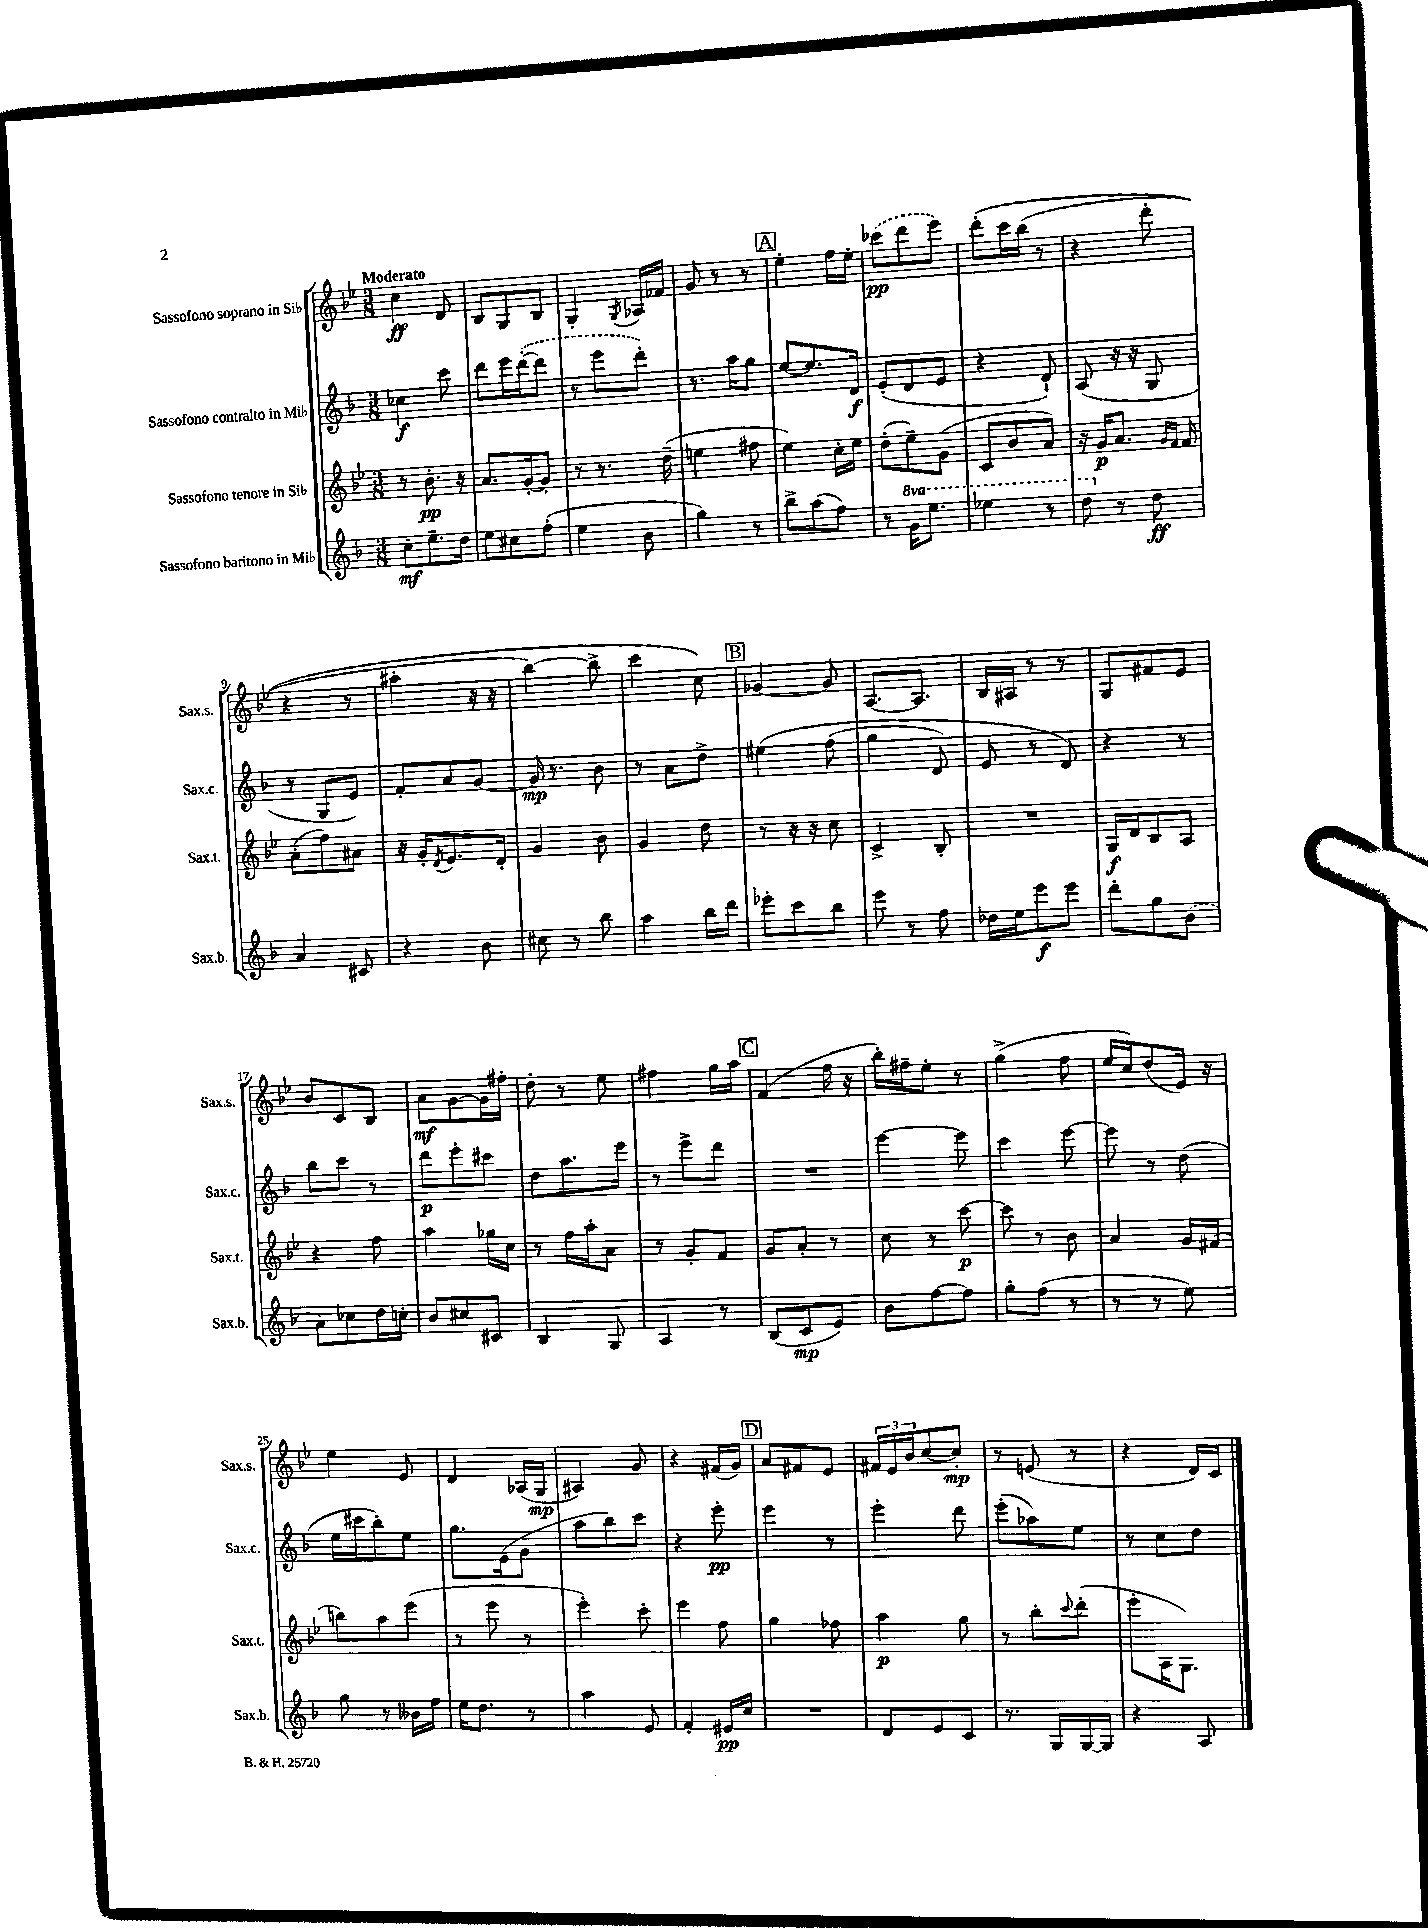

**kern	**dynam	**kern	**dynam	**kern	**dynam	**kern	**dynam
*part4	*part4	*part3	*part3	*part2	*part2	*part1	*part1
*staff4	*staff4	*staff3	*staff3	*staff2	*staff2	*staff1	*staff1
*I"Sassofono baritono in Mi♭	*	*I"Sassofono tenore in Si♭	*	*I"Sassofono contralto in Mi♭	*	*I"Sassofono soprano in Si♭	*
*I'Sax.b.	*	*I'Sax.t.	*	*I'Sax.c.	*	*I'Sax.s.	*
*clefG2	*	*clefG2	*	*clefG2	*	*clefG2	*
*k[b-]	*	*k[b-e-]	*	*k[b-]	*	*k[b-e-]	*
*M3/8	*	*M3/8	*	*M3/8	*	*M3/8	*
=1	=1	=1	=1	=1	=1	=1	=1
!	!	!	!	!	!	!LO:TX:a:B:t=Moderato	!
8cc'\L	mf	8r	.	4cc-X\	f	4cc\	ff
8.ee~\	.	8.b-'\	pp	.	.	.	.
.	.	.	.	8ccc\	.	8d/	.
16dd\Jk	.	16r	.	.	.	.	.
=2	=2	=2	=2	=2	=2	=2	=2
8ee\L	.	8.a/L	.	8ddd\L	.	8B-/L	.
8cc#X\	.	.	.	16eee\L	.	8G/	.
.	.	[16g'/k	.	([16ddd'\J	.	.	.
(8ff'\J	.	8g'/J]	.	8ddd\J]	.	8B-/J	.
=3	=3	=3	=3	=3	=3	=3	=3
4ee\	.	8r	.	8r	.	4G'/	.
.	.	8.r	.	8eee\L	.	.	.
.	.	.	.	.	.	8qG/	.
8b-\	.	.	.	8ddd'\J)	.	16A-X/LL	.
.	.	(16dd~\	.	.	.	16f-X/JJ	.
=4	=4	=4	=4	=4	=4	=4	=4
4gg\)	.	4een\	.	8.r	.	8g/	.
.	.	.	.	.	.	8r	.
.	.	.	.	16aa\KL	.	.	.
8r	.	8ff#X\	.	8gg\J	.	8r	.
!!LO:REH:place=s1:t=A
=5	=5	=5	=5	=5	=5	=5	=5
8bb-^\L	.	4ee-\)	.	[8ee/L	.	4ee-'\	.
(8aa\	.	.	.	8.ee/]	.	.	.
8ff\J)	.	16cc'\LL	.	.	.	16ff\LL	.
.	.	16ee-\JJ	.	16d/Jk	f	16ee-'\JJ	.
=6	=6	=6	=6	=6	=6	=6	=6
8r	.	(8dd'\L	.	(8e'/L	.	(8ccc-X\L	pp
*8va	*	*	*	*	*	*	*
16gg\KL	.	8ee-~\)	.	8d/	.	8ddd\	.
8.eee\J	.	.	.	.	.	.	.
.	.	(8g\J	.	8e/J	.	8eee-\J)	.
=7	=7	=7	=7	=7	=7	=7	=7
4eee-X\	.	8c/L	.	4r	.	(8ddd'\L	.
.	.	8b-/	.	.	.	16ccc\L	.
.	.	.	.	.	.	(16bb-\JJ	.
8r	.	8a/J)	.	8d`/)	.	8r	.
=8	=8	=8	=8	=8	=8	=8	=8
8ddd\	.	16r	.	(8A/	.	4r	.
.	.	16g/KL	p	.	.	.	.
*X8va	*	*	*	*	*	*	*
8r	.	8.a/J	.	16r	.	.	.
.	.	.	.	16r	.	.	.
8dd\	ff	.	.	8G/	.	8ddd'\	.
.	.	16qqg/LL	.	.	.	.	.
.	.	16qqf/JJ	.	.	.	.	.
.	.	16f/	.	.	.	.	.
!!LO:LB:g=z
=9	=9	=9	=9	=9	=9	=9	=9
4a/	.	(8a'\L	.	8r	.	4r	.
.	.	8ff\)	.	8G/L	.	.	.
8c#X/	.	8a#X\J	.	8e/J)	.	8r	.
=10	=10	=10	=10	=10	=10	=10	=10
4r	.	16r	.	8f'/L	.	4aa#X'\	.
.	.	16g'/KL	.	.	.	.	.
.	.	8qd/	.	.	.	.	.
.	.	8.e-/	.	8a/	.	.	.
8b-\	.	.	.	[8g/J	.	16r	.
.	.	16d'/Jk	.	.	.	16r	.
=11	=11	=11	=11	=11	=11	=11	=11
8cc#X\	.	4g/	.	16g/]	mp	[4bb-\)	.
.	.	.	.	8.r	.	.	.
8r	.	.	.	.	.	.	.
8bb-\	.	8b-\	.	8b-\	.	8bb-^\]	.
=12	=12	=12	=12	=12	=12	=12	=12
4aa\	.	4g/	.	8r	.	4ccc\	.
.	.	.	.	8a\L	.	.	.
16bb-\LL	.	8dd\	.	8dd^\J	.	8cc\)	.
16ddd\JJ	.	.	.	.	.	.	.
!!LO:REH:place=s1:t=B
=13	=13	=13	=13	=13	=13	=13	=13
8eee-X'\L	.	8r	.	(4ee#X\	.	[4g-X/	.
8ccc\	.	16r	.	.	.	.	.
.	.	16r	.	.	.	.	.
8bb-\J	.	8cc\	.	(8ff\	.	8g-/]	.
=14	=14	=14	=14	=14	=14	=14	=14
8eee\	.	4c^/	.	4gg\	.	[8.A/L	.
8r	.	.	.	.	.	.	.
.	.	.	.	.	.	8.A/J]	.
8ff\	.	8B-'/	.	8d/)	.	.	.
=15	=15	=15	=15	=15	=15	=15	=15
16dd-X\LL	.	4.r	.	8e/	.	16B-/LL	.
16ee\J	.	.	.	.	.	16A#X/JJ	.
8eee\	f	.	.	8r	.	8r	.
8eee\J	.	.	.	8d/)	.	8r	.
=16	=16	=16	=16	=16	=16	=16	=16
8ddd'\L	.	16G/LL	f	4r	.	8G/L	.
.	.	16d/J	.	.	.	.	.
8gg\	.	8B-/	.	.	.	8f#X/	.
(8b-\J	.	8A/J	.	8r	.	8e-/J	.
!!LO:LB:g=z
=17	=17	=17	=17	=17	=17	=17	=17
8a\L)	.	4r	.	8bb-\L	.	8b-/L	.
8cc-X\	.	.	.	8ccc\J	.	8c/	.
16dd\L	.	8ff\	.	8r	.	8B-/J	.
16ccn'\JJ	.	.	.	.	.	.	.
=18	=18	=18	=18	=18	=18	=18	=18
8b-/L	.	4aa\	.	8ddd\L	p	8a\L	mf
8cc#X/	.	.	.	8eee'\	.	[8g\	.
8c#X/J	.	16gg-X\LL	.	8ccc#X\J	.	16g\L]	.
.	.	16cc\JJ	.	.	.	16ff#X'\JJ	.
=19	=19	=19	=19	=19	=19	=19	=19
4B-/	.	8r	.	8dd\L	.	8dd'\	.
.	.	16ff\LL	.	8.aa\	.	8r	.
.	.	16aa'\J	.	.	.	.	.
8G/	.	8a\J	.	.	.	8ee-\	.
.	.	.	.	16eee\Jk	.	.	.
=20	=20	=20	=20	=20	=20	=20	=20
4A/	.	8r	.	8r	.	4ff#X\	.
.	.	8g'/L	.	8eee^\L	.	.	.
8r	.	8f/J	.	8ddd\J	.	16gg\LL	.
.	.	.	.	.	.	16aa\JJ	.
!!LO:REH:place=s1:t=C
=21	=21	=21	=21	=21	=21	=21	=21
(8B-/L	.	8g/L	.	4.r	.	(4f/	.
8c/	mp	8a'/J	.	.	.	.	.
8e/J)	.	8r	.	.	.	16ff\	.
.	.	.	.	.	.	16r	.
=22	=22	=22	=22	=22	=22	=22	=22
8b-\L	.	8cc\	.	[4eee\	.	16bb-'\LL)	.
.	.	.	.	.	.	16ff#X~\J	.
[8ff\	.	8r	.	.	.	8ee-'\J	.
8ff\J]	.	[8ccc\	p	8eee\]	.	8r	.
=23	=23	=23	=23	=23	=23	=23	=23
8gg'\L	.	8ccc\]	.	4ccc\	.	(4gg^\	.
(8ff\J	.	8r	.	.	.	.	.
8r	.	8b-\	.	[8eee\	.	8ff\	.
=24	=24	=24	=24	=24	=24	=24	=24
8r	.	4a/	.	8eee\]	.	16ee-/LL	.
.	.	.	.	.	.	16cc/J)	.
8r	.	.	.	8r	.	(8dd/	.
8ee\)	.	16g/LL	.	(8dd\	.	16e-/Jk)	.
.	.	(16f#X/JJ	.	.	.	16r	.
!!LO:LB:g=z
=25	=25	=25	=25	=25	=25	=25	=25
8gg\	.	8bbn\L)	.	16ee\LL	.	4ee-\	.
.	.	.	.	16ccc#X\J	.	.	.
8r	.	8aa\	.	8bb-'\)	.	.	.
16b--X\LL	.	(8eee-\J	.	8ee\J	.	8e-/	.
16ff\JJ	.	.	.	.	.	.	.
=26	=26	=26	=26	=26	=26	=26	=26
16ee\KL	.	8r	.	8.gg\L	.	4d/	.
8.dd\J	.	.	.	.	.	.	.
.	.	8eee-\	.	.	.	.	.
.	.	.	.	(16e\k	.	.	.
8r	.	8r	.	8g\J	.	(16A-X/LL	.
.	.	.	.	.	.	16G/JJ	mp
=27	=27	=27	=27	=27	=27	=27	=27
4aa\	.	4eee-'\)	.	8aa\L	.	4A#X/)	.
.	.	.	.	8bb-\)	.	.	.
8e/	.	8ccc'\	.	8ccc\J	.	8g/	.
=28	=28	=28	=28	=28	=28	=28	=28
4f'/	.	4eee-\	.	4r	.	4r	.
16e#X/LL	pp	8ff\	.	8eee'\	pp	(16f#X/LL	.
16cc/JJ	.	.	.	.	.	16g/JJ)	.
!!LO:REH:place=s1:t=D
=29	=29	=29	=29	=29	=29	=29	=29
4.r	.	4gg\	.	4eee\	.	8a/L	.
.	.	.	.	.	.	8f#X/	.
.	.	8ff-X\	.	8r	.	8e-/J	.
=30	=30	=30	=30	=30	=30	=30	=30
8d/L	.	4aa\	p	4eee'\	.	24f#X/LL	.
.	.	.	.	.	.	24e-/	.
.	.	.	.	.	.	24b-/J	.
8e/	.	.	.	.	.	[8cc/	.
8c/J	.	8gg\	.	8ddd\	.	8cc'/J]	mp
=31	=31	=31	=31	=31	=31	=31	=31
8.r	.	8r	.	(8eee'\L	.	8r	.
.	.	8bb-'\L	.	8aa-X\)	.	(8en/	.
16G/LL	.	.	.	.	.	.	.
.	.	8qqccc/	.	.	.	.	.
[16G/	.	(8ddd'\J	.	8ee\J	.	8r	.
16G/JJ]	.	.	.	.	.	.	.
=32	=32	=32	=32	=32	=32	=32	=32
4r	.	8eee-'\L	.	8r	.	4r	.
.	.	16A\K	.	8cc\L	.	.	.
.	.	8.G\J)	.	.	.	.	.
8A/	.	.	.	8dd\J	.	16d/LL)	.
.	.	.	.	.	.	16c/JJ	.
==	==	==	==	==	==	==	==
*-	*-	*-	*-	*-	*-	*-	*-
